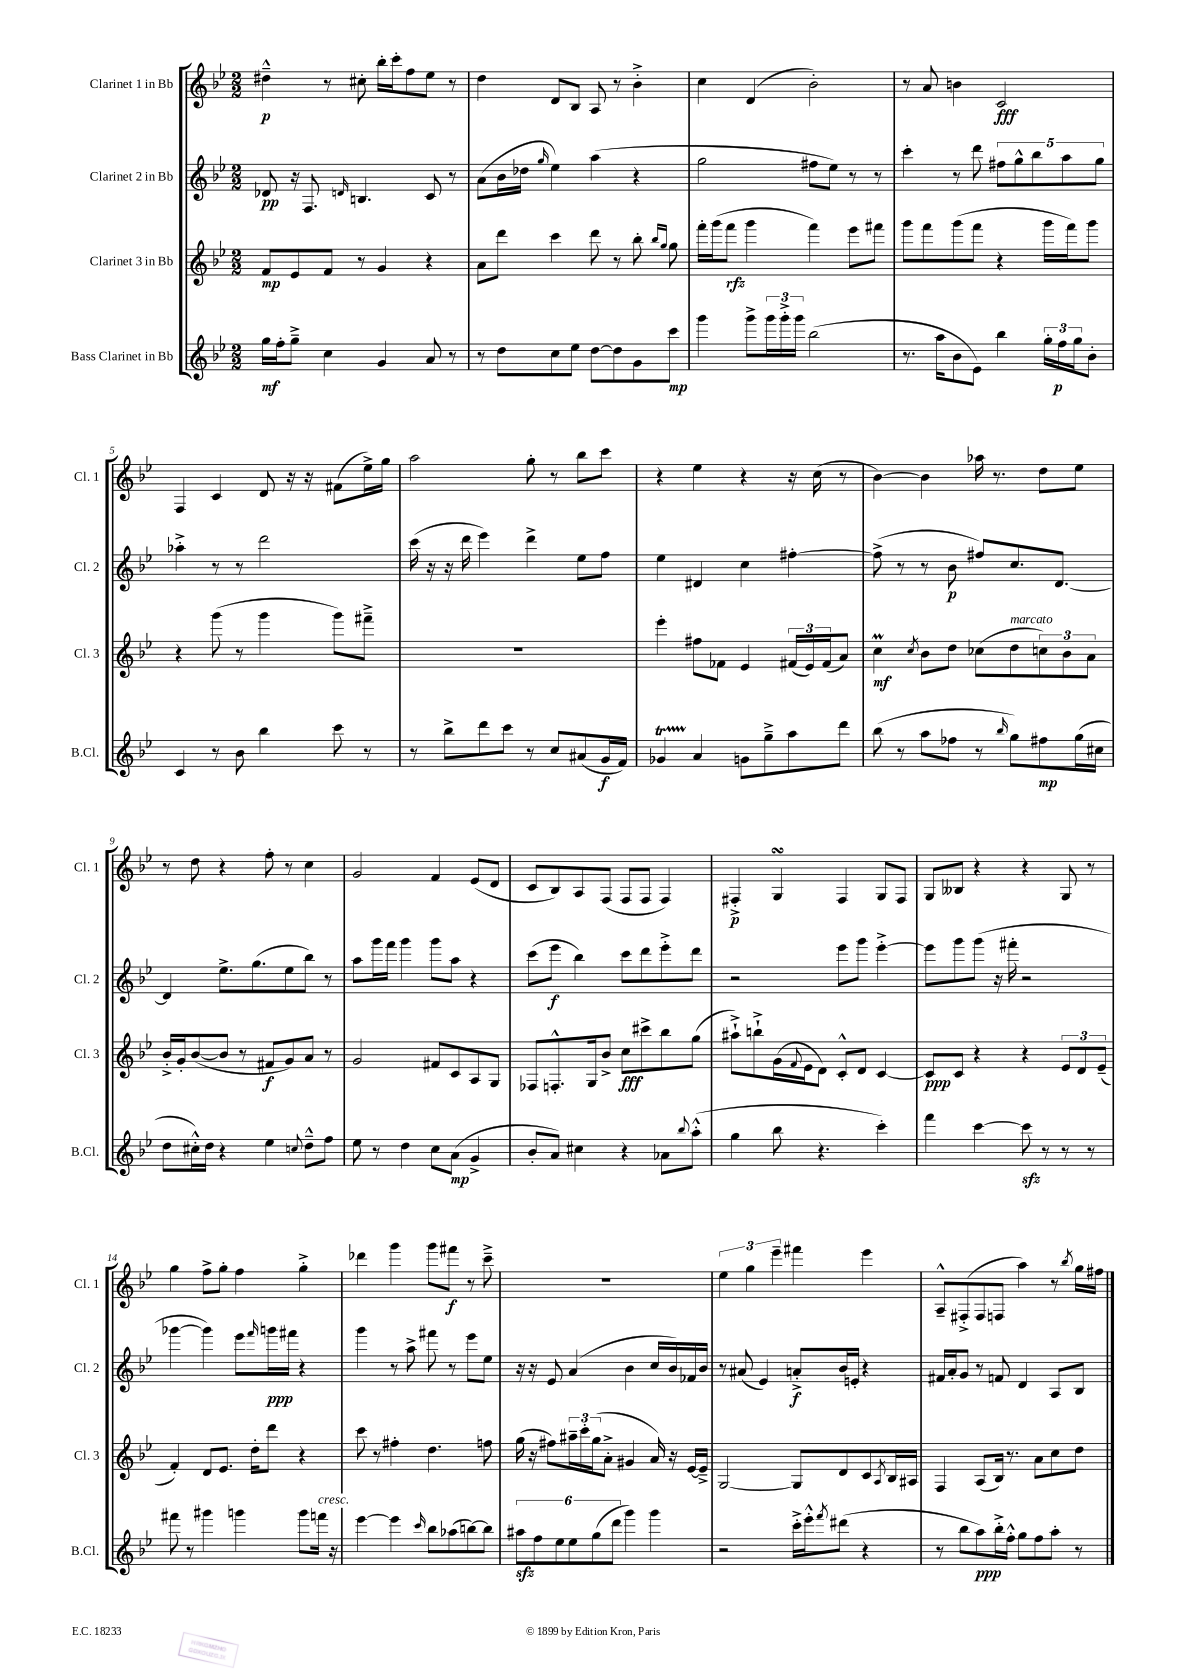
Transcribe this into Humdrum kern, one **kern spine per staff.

**kern	**kern	**kern	**kern
*staff4	*staff3	*staff2	*staff1
*clefG2	*clefG2	*clefG2	*clefG2
*k[b-e-]	*k[b-e-]	*k[b-e-]	*k[b-e-]
*M2/2	*M2/2	*M2/2	*M2/2
16gg\LL	8f/L	8d-/	4dd#~^^\
16ff'\J	.	.	.
8gg~^\J	8e-/	16r	.
.	.	8.F/	.
4cc\	8f/J	.	8r
.	.	16qqd/	.
.	8r	4.B/	8cc#'\
4g/	4g/	.	16bb-'\LL
.	.	.	16ccc'\J
.	.	.	8ff\
8a/	4r	8c/	8ee-\J
8r	.	8r	8r
=	=	=	=
8r	8a\L	(8a\L	4dd\
8dd\L	8ddd\J	16b-\L	.
.	.	16dd-\JJ	.
.	.	16qqgg/	.
8cc\	4ccc\	4ee-\)	8d/L
8ee-\J	.	.	8B-/J
[8dd\L	8ddd\	(4aa\	8A/
8dd\]	8r	.	8r
8g\	8bb-'\	4r	4b-'^\
.	16qqbb-/LL	.	.
.	16qqgg/JJ	.	.
8ccc\J	8gg\	.	.
=	=	=	=
4ggg\	16fff'\LL	2gg\	4cc\
.	(16ggg\J	.	.
.	8fff\J	.	.
8ggg^\L	4ggg\	.	(4d/
24ggg\L	.	.	.
24ggg'^\	.	.	.
24ggg\JJ	.	.	.
(2bb-\	4fff\)	8ff#\L	2b-'\)
.	.	8ee-\J)	.
.	8eee-\L	8r	.
.	8fff#\J	8r	.
=	=	=	=
8.r	8ggg\L	4ccc'\	8r
.	8fff\	.	8a/
16aa\LK	.	.	.
8b-\	(8ggg\	8r	4b\
8e-\J)	8fff\J	8ddd\	.
4bb-\	4r	10ff#\L	2c/
.	.	10gg^^\	.
.	.	10bb-\	.
24gg'\LL	16ggg\LL	.	.
24ff\	.	.	.
.	.	10aa\	.
.	16fff\J)	.	.
24gg\J	.	.	.
8b-'\J	8ggg\J	.	.
.	.	10gg\J	.
=	=	=	=
4c/	4r	4aa-'^\	4F/
8r	(8ggg\	8r	4c/
8b-\	8r	8r	.
4bb-\	4ggg\	2ddd\	8d/
.	.	.	16r
.	.	.	16r
8ccc\	8ggg\L)	.	(8f#\L
8r	8fff#~^\J	.	16ee-^\L)
.	.	.	16gg\JJ
=	=	=	=
8r	1r	(16ccc\	2aa\
.	.	16r	.
8bb-^\L	.	16r	.
.	.	16ddd\	.
8ddd\	.	4eee-\)	.
8ccc\J	.	.	.
8r	.	4ddd^\	8gg'\
8cc/L	.	.	8r
(8a#/	.	8ee-\L	8bb-\L
16g/L	.	8ff\J	8ccc\J
16f/JJ)	.	.	.
=	=	=	=
4g-/	4eee-'\	4ee-\	4r
4a/	8ff#\L	4d#/	4ee-\
.	8f-\J	.	.
8g\L	4e-/	4cc\	4r
8gg~^\	.	.	.
8aa\	(24f#/LL	[4ff#'\	16r
.	24e-/)	.	.
.	.	.	(16cc\
.	(24f#/J	.	.
8ddd\J	8a/J)	.	8r
=	=	=	=
(8bb-\	4cc\	(8ff#^\]	[4b-\)
8r	.	8r	.
.	8qcc/	.	.
8aa\L	8b-\L	8r	4b-\]
8ff-\J	8dd\J	8b-\	.
8r	(8cc-\L	8ff#/L)	16aa-\
.	.	.	8.r
16qqbb-/	.	.	.
8gg\L)	8dd\	8.cc/	.
8ff#\	12cc\)	.	8dd\L
.	.	[8.d/J	.
.	12b-\	.	.
(16gg\L	.	.	8ee-\J
.	12a\J	.	.
16cc#\JJ	.	.	.
=	=	=	=
8dd\L	16b-'^/LL	4d/]	8r
.	16g'/J	.	.
16cc#'^^\L)	([8b-/	.	8dd\
16dd\JJ	.	.	.
4r	8b-/]J	8.ee-^\L	4r
.	8r	.	.
.	.	(8.gg\	.
4ee-\	8f#/L	.	8ff'\
.	8g/)	8ee-\	8r
8qqcc/	.	.	.
8dd~^^\L	8a/J	8bb-\J)	4cc\
8ff\J	8r	8r	.
=	=	=	=
8ee-\	2g/	8aa\L	2g/
8r	.	16ggg\L	.
.	.	16fff\JJ	.
4dd\	.	4ggg\	.
8cc\L	8f#/L	8ggg\L	4f/
(8a\J	8c/	8aa\J	.
4g^/	8A/	4r	(8e-/L
.	8G/J	.	8d/J
=	=	=	=
8b-'/L	8F-/L	(8ccc\L	8c/L
8a/J)	8.F'^^/	8eee-\J	8B-/)
4cc#\	.	4bb-\)	8A/
.	16G/k	.	.
.	8b-^/J	.	(8F/J
4r	8cc\L	8ccc\L	8F/L
.	8ccc#^\	8ddd\	8F/J
8a-\L	8bb-\	8eee-'^\	4F/)
8qqbb-/	.	.	.
(8aa'^^\J	(8gg\J	8ddd\J	.
=	=	=	=
4gg\	8aa#`^\L)	2r	4F#'^/
.	8bb`^\	.	.
8bb-\	(16g\L	.	4G/
.	8qqf/	.	.
.	16e-\J	.	.
4.r	8d\J)	.	.
.	8c'^^/L	8eee-\L	4F#/
.	8d/J	8ggg\J	.
4ccc'\)	[4c/	[4eee-'^\	8G/L
.	.	.	8F#/J
=	=	=	=
4fff\	8c/]L	8eee-\]L	8G/L
.	8c/J	8ggg\	8B--/J
[4ccc\	4r	(8ggg\J	4r
.	.	16r	.
.	.	16fff#'\	.
8ccc\]	4r	2r	4r
8r	.	.	.
8r	12e-/L	.	8G/
.	12d/	.	.
8r	.	.	8r
.	(12e-~/J	.	.
=	=	=	=
8fff#\	4f'/)	[4ggg-\	4gg\
8r	.	.	.
4ggg#\	8d/L	4ggg-\])	8ff^\L
.	8.e-/J	.	8gg'\J
4ggg\	.	8eee-\L	4ff\
.	16dd'\LK	.	.
.	.	16qqfff/	.
.	8ddd\J	16ggg\L	.
.	.	16fff#\JJ	.
8ggg\L	4r	4r	4gg'^\
16fff\Jk	.	.	.
16r	.	.	.
=	=	=	=
[4eee-\	8ccc\	4ggg\	4ddd-\
.	8r	.	.
4eee-\]	4ff#'\	8r	4ggg\
.	.	8aa^\	.
16qqccc/	.	.	.
8bb-\L	4.dd\	8fff#\	8ggg\L
(8aa-\	.	8r	8fff#\J
[8bb\)	.	8eee-\L	8r
8bb\]J	8ff\	8ee-\J	8ccc~^\
=	=	=	=
12aa#\L	(16gg\	16r	1r
.	16r	16r	.
12ff\	.	.	.
.	8ff#\L)	8e-/	.
12ee-\	.	.	.
12ee-\	24aa#~\L	(4a/	.
.	24ccc'\	.	.
(12gg\	(24gg\J	.	.
.	8a'^\J	.	.
12ddd\J	.	.	.
4ggg\)	4g#/	4b-\	.
4ggg\	16a/)	16cc/LL	.
.	16r	16b-/)	.
.	[16e-/LL	16f-/	.
.	16e-~^/]JJ	16b-/JJ	.
=	=	=	=
2r	[2G/	8r	6ee-\
.	.	(8a#/	.
.	.	.	6gg\
.	.	4e-/)	.
.	.	.	6eee-~\
16ccc'^\LL	8G/]L	8a'^/L	4fff#\
16eee-'^^\J	.	.	.
8qfff/	.	.	.
(8ddd#\J	8d/	16b-/L	.
.	.	16e'/JJ	.
4r	8c/	4r	4eee-\
.	8qA/	.	.
.	16B-/L	.	.
.	16A#/JJ	.	.
=	=	=	=
8r	4F/	16f#/LL	8A~^^/L
.	.	16a'/J	.
8bb-\L	.	8g/J	(8F#'^/
8aa\)	(8A/L	8r	8F#/
16bb-'^\L	16B-/Jk)	8f/	8F/J
16ff'^^\JJ	8.r	.	.
8gg\L	.	4d/	4aa\)
8ff\	8a\L	.	.
8aa'\J	8cc\	8A/L	8r
.	.	.	8qbb-/
8r	8dd\J	8B-/J	16gg\LL
.	.	.	16ff#\JJ
==	==	==	==
*-	*-	*-	*-
